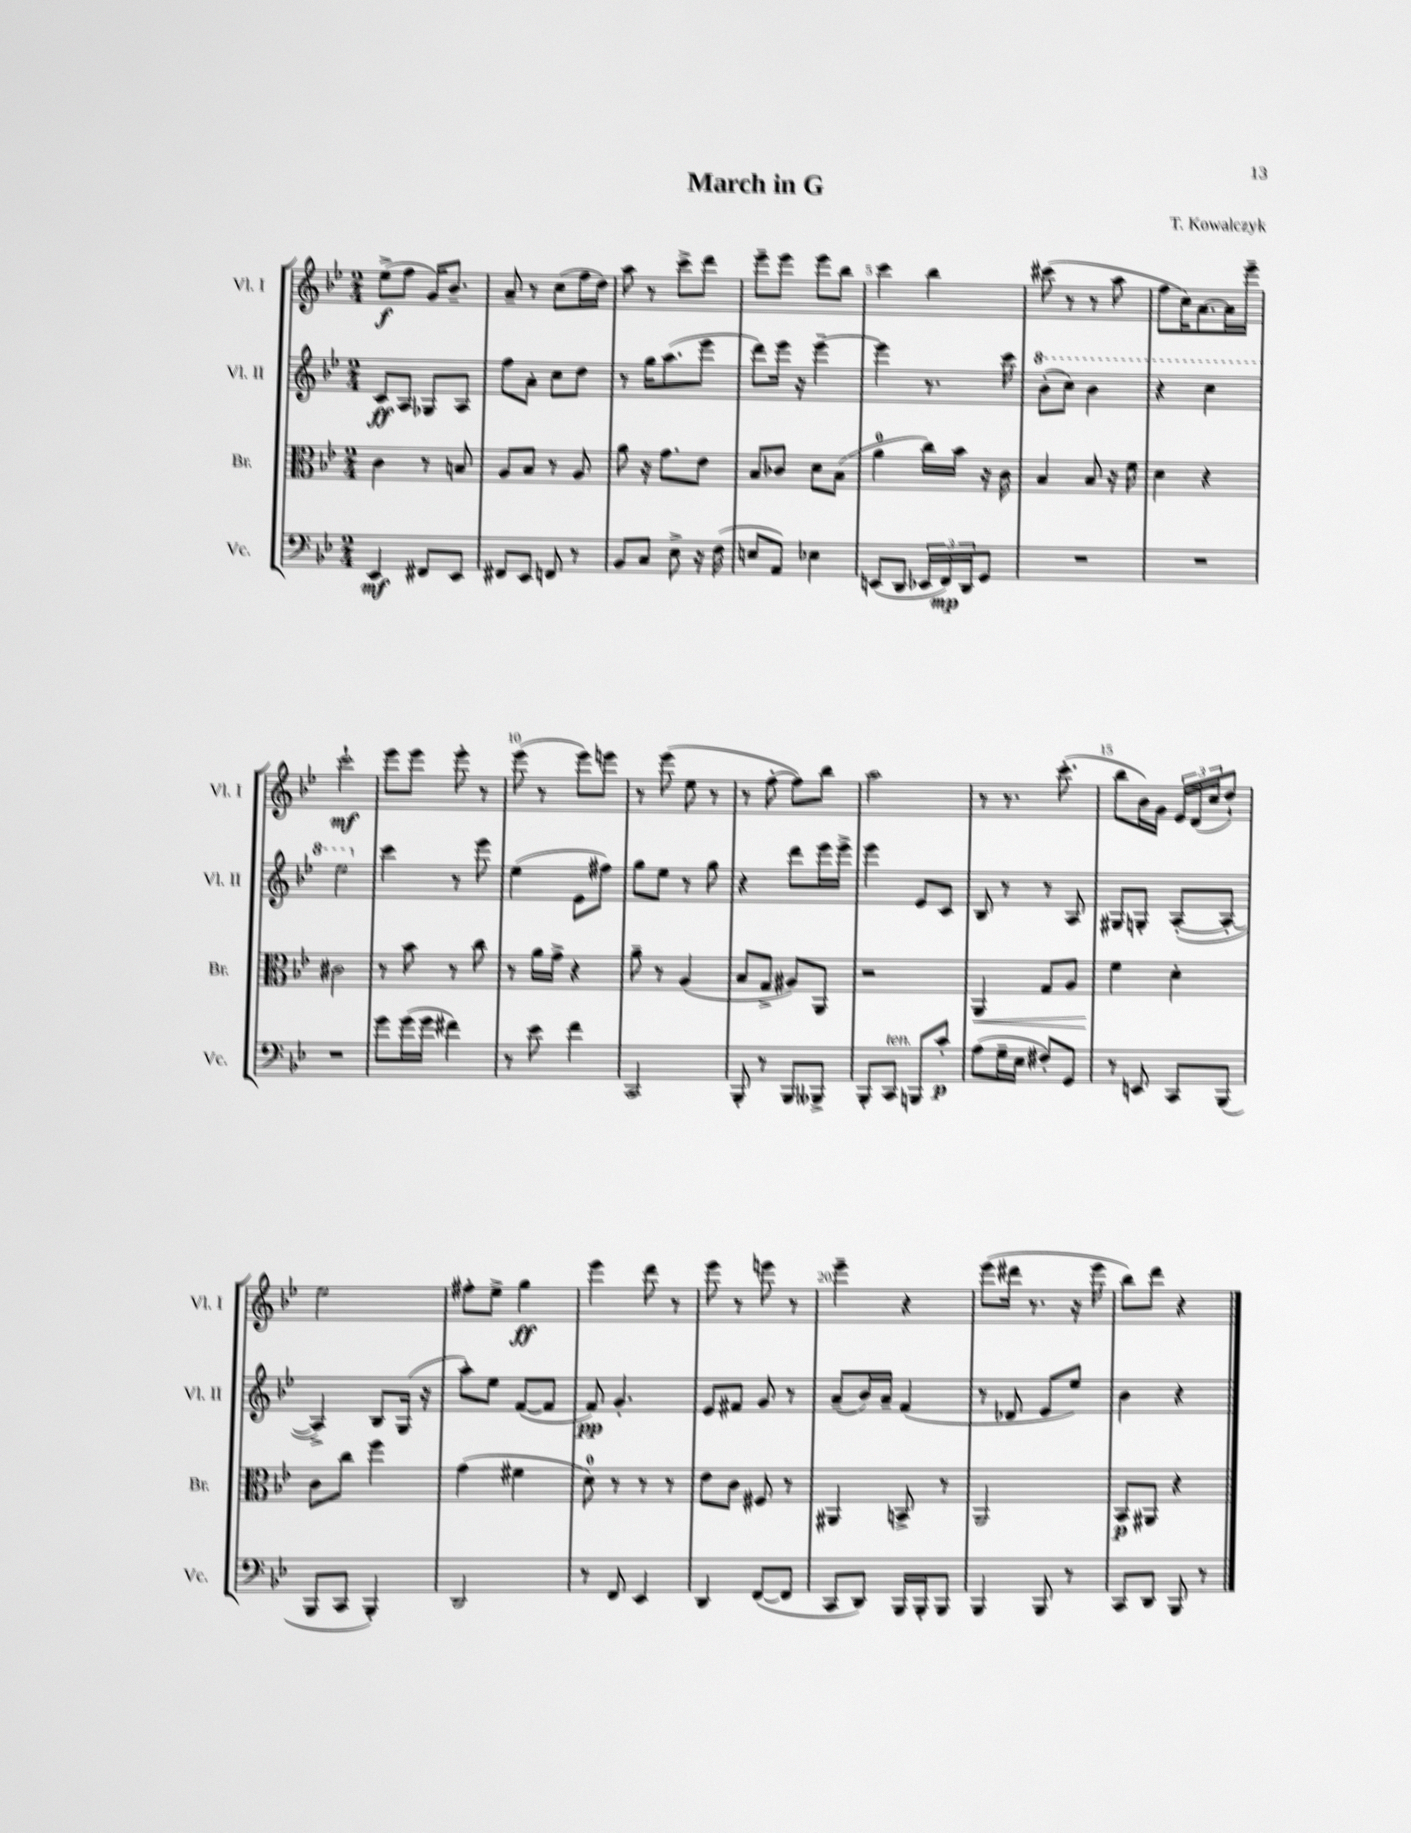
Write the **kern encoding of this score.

**kern	**dynam	**kern	**dynam	**kern	**dynam	**kern	**dynam
*part4	*part4	*part3	*part3	*part2	*part2	*part1	*part1
*staff4	*staff4	*staff3	*staff3	*staff2	*staff2	*staff1	*staff1
*I"Vc.	*	*I"Br.	*	*I"Vl. II	*	*I"Vl. I	*
*I'Vc.	*	*I'Br.	*	*I'Vl. II	*	*I'Vl. I	*
*clefF4	*	*clefC3	*	*clefG2	*	*clefG2	*
*k[b-e-]	*	*k[b-e-]	*	*k[b-e-]	*	*k[b-e-]	*
*M2/4	*	*M2/4	*	*M2/4	*	*M2/4	*
=1	=1	=1	=1	=1	=1	=1	=1
4EE-/	mf	4c\	.	8c/L	ff	(8ee-^\L	f
.	.	.	.	8A/J	.	8ff\J	.
8FF#X/L	.	8r	.	8G-X/L	.	16g/KL)	.
.	.	.	.	.	.	8.b-~/J	.
8EE-/J	.	8Bn/	.	8A/J	.	.	.
=2	=2	=2	=2	=2	=2	=2	=2
8FF#X/L	.	8A/L	.	8ff\L	.	8a~/	.
8EE-/J	.	8B-/J	.	8a'\J	.	8r	.
8FFn/	.	8r	.	8cc\L	.	(8cc\L	.
8r	.	8A/	.	8dd\J	.	16ff\L	.
.	.	.	.	.	.	16dd\JJ)	.
=3	=3	=3	=3	=3	=3	=3	=3
8BB-/L	.	8a\	.	8r	.	8aa\	.
8C/J	.	16r	.	16gg\KL	.	8r	.
.	.	8.g\L	.	(8.aa\	.	.	.
8E-^\	.	.	.	.	.	8ccc^\L	.
16r	.	8e-\J	.	8eee-\J	.	8ddd\J	.
(16F\	.	.	.	.	.	.	.
=4	=4	=4	=4	=4	=4	=4	=4
8En/L	.	8B-/L	.	8ddd\L)	.	8eee-~\L	.
8AA/J)	.	8c-X/J	.	16eee-\Jk	.	8eee-\J	.
.	.	.	.	16r	.	.	.
4E-X\	.	8d\L	.	[4eee-~\	.	8eee-\L	.
.	.	(8B-\J	.	.	.	8bb-\J	.
=5	=5	=5	=5	=5	=5	=5	=5
(8EEn/L	.	4a\	.	4eee-\]	.	4ccc\	.
8DD/J	.	.	.	.	.	.	.
24EE-X/LL	.	16cc\LL)	.	8.r	.	4bb-\	.
24FF/)	mp	.	.	.	.	.	.
.	.	16b-\JJ	.	.	.	.	.
24DD/J	.	.	.	.	.	.	.
8GG/J	.	16r	.	.	.	.	.
.	.	16c\	.	16ccc\	.	.	.
=6	=6	=6	=6	=6	=6	=6	=6
*	*	*	*	*8va	*	*	*
2r	.	4B-/	.	(8bb-'\L	.	(8ccc#X\	.
.	.	.	.	8ccc\J)	.	8r	.
.	.	8B-/	.	4bb-\	.	8r	.
.	.	16r	.	.	.	8aa\	.
.	.	16f\	.	.	.	.	.
=7	=7	=7	=7	=7	=7	=7	=7
2r	.	4d\	.	4r	.	8ff\L	.
.	.	.	.	.	.	16cc\K)	.
.	.	.	.	.	.	[8.a\	.
.	.	4r	.	4ccc\	.	.	.
.	.	.	.	.	.	16a\L]	.
.	.	.	.	.	.	16eee-~\JJ	.
!!LO:LB:g=z
=8	=8	=8	=8	=8	=8	=8	=8
2r	.	2c#X\	.	2eee-\	.	2ccc`\	mf
=9	=9	=9	=9	=9	=9	=9	=9
*	*	*	*	*X8va	*	*	*
8g\L	.	8r	.	4ccc\	.	8eee-\L	.
(16g\L	.	8b-\	.	.	.	8eee-\J	.
16g\JJ	.	.	.	.	.	.	.
4f#X\)	.	8r	.	8r	.	8eee-'\	.
.	.	8cc\	.	8eee-\	.	8r	.
=10	=10	=10	=10	=10	=10	=10	=10
8r	.	8r	.	(4ee-\	.	(8eee-\	.
8e-\	.	16a\LL	.	.	.	8r	.
.	.	16g^\JJ	.	.	.	.	.
4f\	.	4r	.	8e-\L	.	8eee-\L)	.
.	.	.	.	8ff#X\J)	.	8eeen\J	.
=11	=11	=11	=11	=11	=11	=11	=11
2CC/	.	8a~\	.	8gg\L	.	8r	.
.	.	8r	.	8ee-\J	.	(8eee-\	.
.	.	(4A/	.	8r	.	8ee-\	.
.	.	.	.	8gg\	.	8r	.
=12	=12	=12	=12	=12	=12	=12	=12
8BBB-'/	.	8B-/L	.	4r	.	8r	.
8r	.	8G^/J	.	.	.	[8ff'\	.
8BBB-/L	.	8A#X/L)	.	8ddd\L	.	8ff\L])	.
8BBB--X^/J	.	8AA/J	.	16eee-\L	.	8bb-\J	.
.	.	.	.	16eee-^\JJ	.	.	.
=13	=13	=13	=13	=13	=13	=13	=13
8BBB-'/L	.	2r	.	4eee-\	.	2aa\	.
!LO:TX:a:i:t=ten.	!	!	!	!	!	!	!
8CC/J	.	.	.	.	.	.	.
8BBBn/L	.	.	.	8e-/L	.	.	.
8c'/J	p	.	.	8c/J	.	.	.
=14	=14	=14	=14	=14	=14	=14	=14
!	!	!	!LO:HP:b	!	!	!	!
(8A\L	.	4AA/	<	8B-/	.	8r	.
16G~\L	.	.	.	8r	.	8.r	.
16E-\JJ	.	.	.	.	.	.	.
8F#X'/L)	.	8G/L	.	8r	.	.	.
.	.	.	.	.	.	(8.ccc'\	.
8GG/J	.	8A/J	.	8A/	.	.	.
=15	=15	=15	=15	=15	=15	=15	=15
8r	.	4f\	.	8G#X/L	.	8bb-\L	.
8EEn/	.	.	.	8Gn'/J	.	16b-\L)	.
.	.	.	.	.	.	16g\JJ	.
8CC/L	.	4d'\	[	([8A'/L	.	24e-/LL	.
.	.	.	.	.	.	(24d/	.
.	.	.	.	.	.	24cc/J	.
(8BBB-/J	.	.	.	8A'/J_	.	8dd`/J)	.
!!LO:LB:g=z
=16	=16	=16	=16	=16	=16	=16	=16
8BBB-/L	.	8c\L	.	4A^/])	.	2ee-\	.
8CC/J	.	8cc\J	.	.	.	.	.
4BBB-'/)	.	4ff\	.	8B-/L	.	.	.
.	.	.	.	(16G/Jk	.	.	.
.	.	.	.	16r	.	.	.
=17	=17	=17	=17	=17	=17	=17	=17
2DD/	.	(4g\	.	8aa'\L)	.	8ff#X'\L	.
.	.	.	.	8ee-\J	.	8ee-^\J	.
.	.	4f#X\	.	([8f/L	.	4gg\	ff
.	.	.	.	8f/J]	.	.	.
=18	=18	=18	=18	=18	=18	=18	=18
8r	.	8d\)	.	8f/)	pp	4eee-\	.
8FF/	.	8r	.	4.g'/	.	.	.
4EE-/	.	8r	.	.	.	8ddd\	.
.	.	8r	.	.	.	8r	.
=19	=19	=19	=19	=19	=19	=19	=19
4DD/	.	8e-\L	.	8e-/L	.	8eee-\	.
.	.	8c\J	.	8f#X/J	.	8r	.
([8FF/L	.	8F#X/	.	8g/	.	8eeen\	.
8FF/J]	.	8r	.	8r	.	8r	.
=20	=20	=20	=20	=20	=20	=20	=20
8CC/L	.	4AA#X/	.	(8a~/L	.	4eee-~\	.
8DD/J)	.	.	.	16b-/L)	.	.	.
.	.	.	.	16a~/JJ	.	.	.
16BBB-/LL	.	8BBn^/	.	(4f/	.	4r	.
16BBB-'/J	.	.	.	.	.	.	.
8BBB-/J	.	8r	.	.	.	.	.
=21	=21	=21	=21	=21	=21	=21	=21
4BBB-/	.	2AA/	.	8r	.	(8eee-\L	.
.	.	.	.	8d-X/	.	16ddd#X\Jk	.
.	.	.	.	.	.	8.r	.
8BBB-/	.	.	.	8e-/L	.	.	.
8r	.	.	.	8ee-/J)	.	16r	.
.	.	.	.	.	.	16eee-\	.
=22	=22	=22	=22	=22	=22	=22	=22
8CC/L	.	8BB-/L	p	4b-\	.	8bb-\L)	.
8DD/J	.	8AA#X/J	.	.	.	8ddd\J	.
8BBB-/	.	4r	.	4r	.	4r	.
8r	.	.	.	.	.	.	.
==	==	==	==	==	==	==	==
*-	*-	*-	*-	*-	*-	*-	*-
